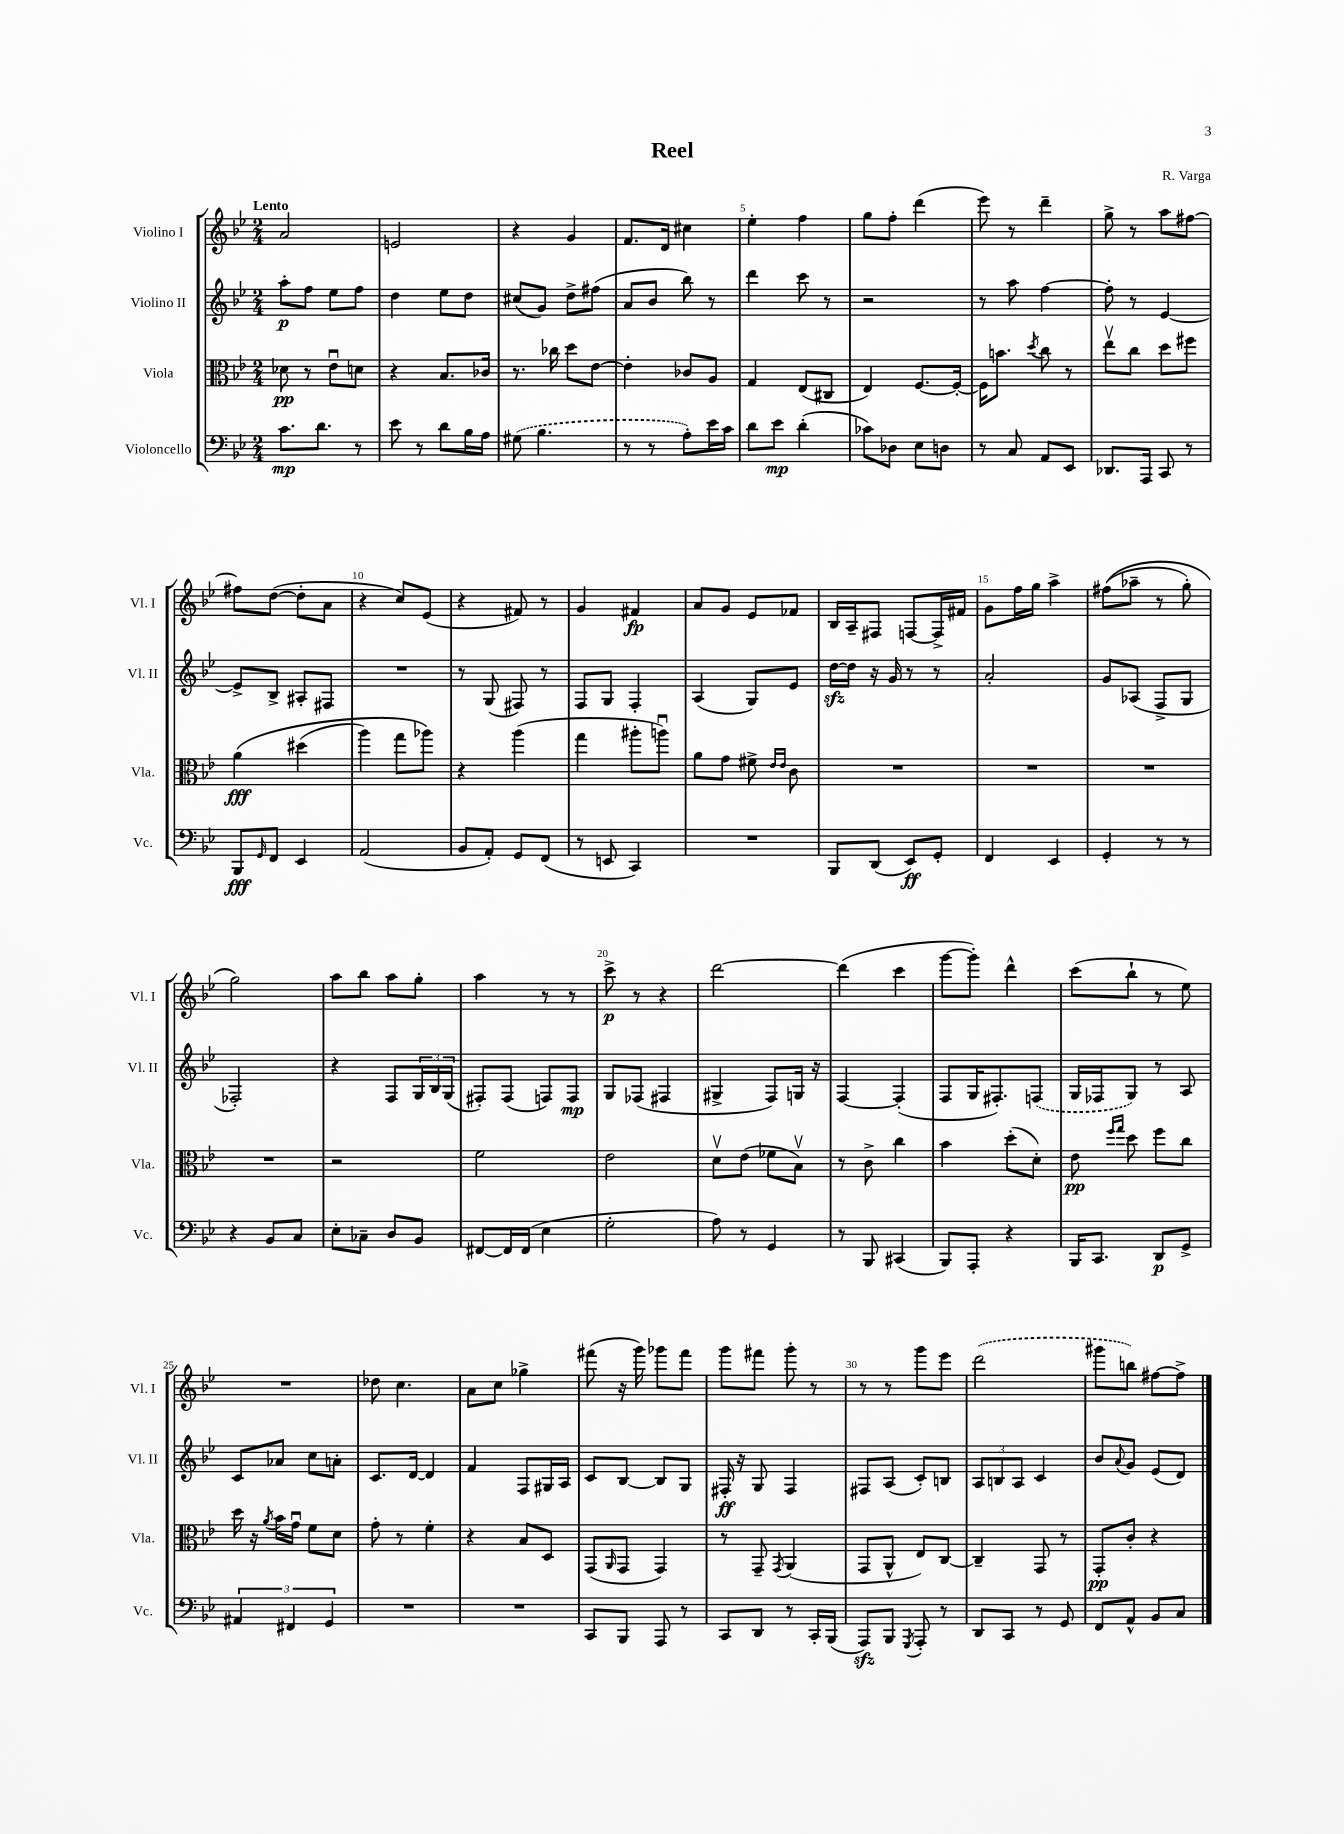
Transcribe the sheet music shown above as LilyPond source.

\header { title = "Reel" composer = "R. Varga" }
<<
\new StaffGroup <<
\new Staff = "s0" \with { instrumentName = "Violino I" shortInstrumentName = "Vl. I" } {
    \clef treble \key bes \major \numericTimeSignature \time 2/4 \tempo "Lento"
    a'2 |
    e'2 |
    r4 g'4 |
    f'8. d'16 cis''4 |
    ees''4-. f''4 |
    g''8 f''8-. d'''4( |
    ees'''8) r8 d'''4-- |
    g''8-> r8 a''8 fis''8~ |
    fis''8 d''8~( d''8-. a'8 |
    r4 c''8) ees'8( |
    r4 fis'8) r8 |
    g'4 fis'4\fp |
    a'8 g'8 ees'8 fes'8 |
    bes16 a16-- fis8 f8~ f16-> fis'16 |
    g'8 f''16 g''16 a''4-> |
    fis''8(\( aes''8-- r8 g''8-.) |
    g''2\) |
    a''8 bes''8 a''8 g''8-. |
    a''4 r8 r8 |
    c'''8->\p r8 r4 |
    d'''2~ |
    d'''4( c'''4 |
    g'''8~ g'''8-.) d'''4-^ |
    c'''8( bes''8-! r8 ees''8) |
    R2 |
    des''8 c''4. |
    a'8 c''8 ges''4-> |
    fis'''8( r16 g'''16) ges'''8 fis'''8 |
    g'''8 fis'''8 g'''8-. r8 |
    r8 r8 g'''8 ees'''8 |
    \once \slurDashed d'''2( |
    gis'''8 b''8) fis''8~ fis''8-> \bar "|." |
}
\new Staff = "s1" \with { instrumentName = "Violino II" shortInstrumentName = "Vl. II" } {
    \clef treble \key bes \major \numericTimeSignature \time 2/4
    a''8-.\p f''8 ees''8 f''8 |
    d''4 ees''8 d''8 |
    cis''8( g'8) d''8-> fis''8( |
    a'8 bes'8 bes''8) r8 |
    d'''4 c'''8 r8 |
    r2 |
    r8 a''8 f''4~ |
    f''8-. r8 ees'4~ |
    ees'8-> bes8-> ais8-. fis8 |
    R2 |
    r8 g8( fis8) r8 |
    f8 g8 f4-. |
    a4( g8) ees'8 |
    d''16~\sfz d''16 r16 g'16 r8 r8 |
    a'2-. |
    g'8 aes8( f8-> g8 |
    fes2-.) |
    r4 f8 \tuplet 3/2 { g16 bes16 g16( } |
    fis8-.) fis8( f8) f8\mp |
    g8 fes8( fis4 |
    gis4-> f8) g16 r16 |
    f4~ f4-.( |
    f8 g16 fis8.-.) \once \slurDashed f8( |
    g16 fes16 g8) r8 a8 |
    c'8 aes'8 c''8 a'8-. |
    c'8. d'16~ d'4 |
    f'4 f8 gis16 a16 |
    c'8 bes8~ bes8 g8 |
    fis16-.\ff r16 g8 fis4 |
    fis8 a8( c'8-.) b8 |
    \tuplet 3/2 { a8 b8 a8 } c'4 |
    bes'8 \appoggiatura { a'8 } g'8 ees'8( d'8) \bar "|." |
}
\new Staff = "s2" \with { instrumentName = "Viola" shortInstrumentName = "Vla." } {
    \clef alto \key bes \major \numericTimeSignature \time 2/4
    des'8\pp r8 ees'8\downbow d'8 |
    r4 bes8. ces'16 |
    r8. ces''16 d''8 ees'8~ |
    ees'4-. ces'8 a8 |
    g4 ees8( cis8 |
    ees4) f8.~ f16~-. |
    f16 b'8. \acciaccatura { d''8 } c''8 r8 |
    ees''8\upbow c''8 d''8 fis''8 |
    a'4\fff\( dis''4( |
    a''4) g''8 aes''8\) |
    r4 a''4( |
    g''4 ais''8-. a''8\downbow) |
    a'8 g'8 fis'8-> \grace { ees'16 ees'16 } c'8 |
    R2 |
    R2 |
    R2 |
    R2 |
    r2 |
    f'2 |
    ees'2 |
    d'8\upbow ees'8( fes'8 bes8\upbow) |
    r8 c'8-> c''4 |
    bes'4 d''8-.( d'8-.) |
    ees'8\pp \grace { f''16 g''16 } d''8 f''8 c''8 |
    d''16 r16 \acciaccatura { a'8 } bes'16 g'16\downbow f'8 d'8 |
    g'8-. r8 f'4-. |
    r4 bes8 d8 |
    g,8( \grace { a,16 } g,8 g,4) |
    r8 g,8-- \acciaccatura { g,8 } a,4( |
    g,8 a,8-^ ees8) c8~ |
    c4-- g,8 r8 |
    g,8-.\pp c'8-. r4 \bar "|." |
}
\new Staff = "s3" \with { instrumentName = "Violoncello" shortInstrumentName = "Vc." } {
    \clef bass \key bes \major \numericTimeSignature \time 2/4
    c'8.\mp d'8. r8 |
    ees'8 r8 d'8 bes16 a16 |
    \once \slurDashed gis8( bes4. |
    r8 r8 a8-.) ees'16 c'16 |
    d'8 ees'8\mp d'4-.( |
    ces'8) des8 ees8 d8 |
    r8 c8 a,8 ees,8 |
    des,8. a,,16 c,8 r8 |
    bes,,8\fff \grace { g,16 } f,8 ees,4 |
    a,2( |
    bes,8 a,8-.) g,8 f,8( |
    r8 e,8 c,4) |
    R2 |
    bes,,8 d,8( ees,8\ff) g,8-. |
    f,4 ees,4 |
    g,4-. r8 r8 |
    r4 bes,8 c8 |
    ees8-. ces8-- d8 bes,8 |
    fis,8~ fis,16 fis,16( ees4 |
    g2-. |
    a8) r8 g,4 |
    r8 bes,,8 cis,4( |
    bes,,8) a,,8-. r4 |
    bes,,16 c,8. d,8\p g,8-> |
    \tuplet 3/2 { ais,4 fis,4 g,4 } |
    R2 |
    R2 |
    c,8 bes,,8 a,,8 r8 |
    c,8 d,8 r8 c,16-. bes,,16( |
    a,,8\sfz) bes,,8 \acciaccatura { g,,8 } a,,8-. r8 |
    d,8 c,8 r8 g,8 |
    f,8 a,8-^ bes,8 c8 \bar "|." |
}
>>
>>
\layout { \context { \Score \override BarNumber.break-visibility = ##(#f #t #t) barNumberVisibility = #(every-nth-bar-number-visible 5) } }
